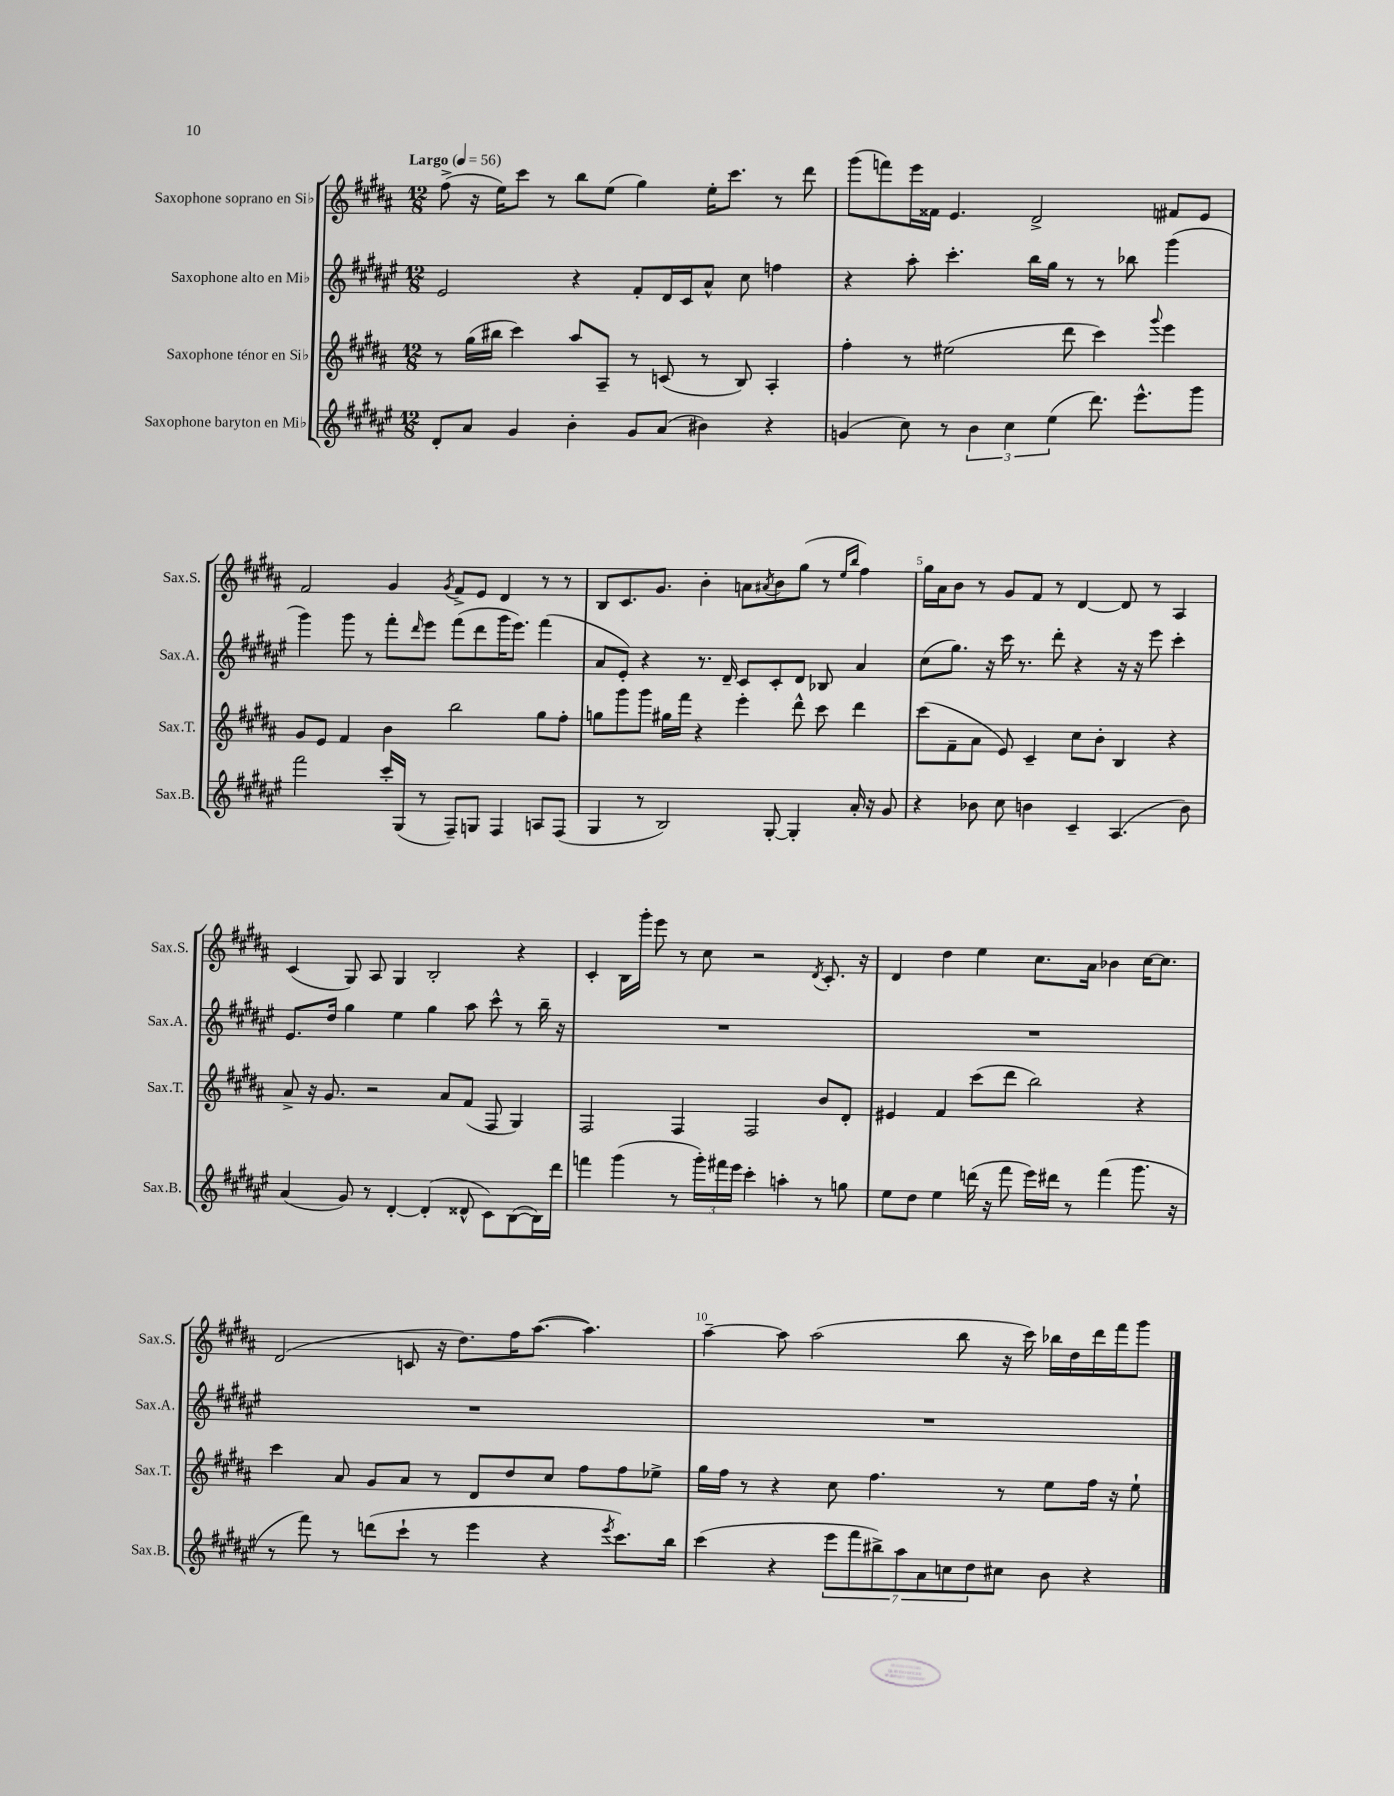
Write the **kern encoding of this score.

**kern	**kern	**kern	**kern
*staff4	*staff3	*staff2	*staff1
*clefG2	*clefG2	*clefG2	*clefG2
*k[f#c#g#d#a#e#]	*k[f#c#g#d#a#]	*k[f#c#g#d#a#e#]	*k[f#c#g#d#a#]
*M12/8	*M12/8	*M12/8	*M12/8
*MM56	*MM56	*MM56	*MM56
8d#'	8r	2e#	(8ff#^
8a#	(16gg#	.	16r
.	16bb#	.	16ee)
4g#	4ccc#)	.	8ccc#
.	.	.	8r
4b'	8aa#	4r	8bb
.	8A#~	.	(8ee
8g#	8r	8f#'	4gg#)
(8a#	(8c	16d#	.
.	.	16c#	.
4b#)	8r	8a#^^	16ee'
.	.	.	8.ccc#
.	8B)	8cc#	.
4r	4A#'	4ff	8r
.	.	.	8ddd#
=	=	=	=
(4g	4ff#'	4r	(8ggg#
.	.	.	8fff)
8cc#)	8r	8aa#'	16eee
.	.	.	16f##
8r	(2ee#	4.ccc#'	4.e
6b	.	.	.
6cc#	.	.	.
.	.	16bb	2d#^
.	.	16gg#	.
(6ee#	.	.	.
.	8ddd#	8r	.
8.ddd#)	4ccc#)	8r	.
.	.	8bb-	.
8.eee#^^	.	.	.
.	8qqggg#	.	.
.	4eee	(4ggg#	8f#
8ggg#	.	.	8e
=	=	=	=
2fff#	8g#	4ggg#)	2f#
.	8e	.	.
.	4f#	8ggg#	.
.	.	8r	.
16ccc#'	4b	8fff#'	4g#
(16G#	.	.	.
.	.	16qqddd#	.
8r	.	8eee#	.
.	.	.	8qg#
8F#~)	2bb	(8fff#	8f#^
8G	.	8ddd#	8e
4F#	.	16ggg#	4d#
.	.	8.eee#)	.
8A	8gg#	(4fff#	8r
(8F#	8ff#'	.	8r
=	=	=	=
4G#	8gg	8a#	8B
.	8ggg#	8e#')	8.c#
8r	8ggg#	4r	.
.	.	.	8.g#
2B)	16gg#	.	.
.	16fff#	.	.
.	4r	8.r	4b'
.	.	16d#~	.
.	4eee'	8c#	8a
.	.	.	8qa#
[8G#'	.	8c#'	8b
4G#']	8ddd#^^	8d#	(8gg#
.	8ccc#	8B-	8r
.	.	.	16qqee
.	.	.	16qqbb
16a#'	4ddd#	4a#	4ff#)
16r	.	.	.
8g#	.	.	.
=	=	=	=
4r	(8ccc#	(8cc#	16gg#
.	.	.	16a#
.	8f#~	8.gg#)	8b
8b-	8a#	.	8r
.	.	16r	.
8cc#	8e)	16ccc#	8g#
.	.	8.r	.
4b	4c#~	.	8f#
.	.	8ddd#'	8r
4c#~	8cc#	4r	[4d#
.	8b'	.	.
(4.A#	4B	16r	8d#]
.	.	16r	.
.	.	8eee#	8r
.	4r	4ccc#'	4A#
8b)	.	.	.
=	=	=	=
(4a#	8a#^	8.e#	(4c#
.	16r	.	.
.	8.g#	16dd#	.
8g#)	.	4gg#	8G#)
8r	2r	.	8A#
[4d#'	.	4ee#	4G#
(4d#']	.	4gg#	2B'
.	8a#	.	.
8d##^^	(8f#	8aa#	.
8c#)	8F#	8ccc#^^	.
([8B	4G#)	8r	4r
16B])	.	16bb~	.
16ddd#	.	16r	.
=	=	=	=
4fff	2F#	1.r	4c#'
(4ggg#	.	.	16B
.	.	.	16ggg#'
.	.	.	8eee
8r	4F#	.	8r
24ggg#')	.	.	8cc#
24fff#	.	.	.
24eee#	.	.	.
4ccc#'	2F#	.	2r
4aa'	.	.	.
.	.	.	8qd#
8r	8b	.	8.c#'
8gg	8d#'	.	.
.	.	.	16r
=	=	=	=
8ee#	4e#	1.r	4d#
8dd#	.	.	.
4ee#	4f#	.	4dd#
(16ddd	(8ccc#	.	4ee
16r	.	.	.
8fff#	8ddd#	.	.
16eee#)	2bb)	.	8.cc#
16ddd#	.	.	.
8r	.	.	.
.	.	.	16a#
(4fff#	.	.	4b-
8.ggg#	4r	.	[16cc#
.	.	.	8.cc#]
16r	.	.	.
=	=	=	=
8r	4ccc#	1.r	(2d#
8fff#)	.	.	.
8r	8a#	.	.
(8ddd	8g#	.	.
8ccc#`	8a#	.	8c
8r	8r	.	16r
.	.	.	8.dd#)
4eee#	8d#	.	.
.	8dd#	.	16ff#
.	.	.	([8.aa#
4r	8cc#	.	.
.	8ff#	.	4.aa#])
8qeee#	.	.	.
8.ccc#)	8ff#	.	.
.	8ee-^	.	.
16bb	.	.	.
=	=	=	=
(4ccc#	16gg#	1.r	[4aa#~
.	16ff#	.	.
.	8r	.	.
4r	4r	.	8aa#]
.	.	.	(2aa#
14eee#	8cc#	.	.
14fff#	.	.	.
.	4.ff#	.	.
14bb#^)	.	.	.
14aa#	.	.	.
14a#	.	.	.
14cc	.	.	.
.	.	.	8bb
14dd#	.	.	.
8cc#	8r	.	16r
.	.	.	16ccc#)
8b	8ee	.	16bb-
.	.	.	16dd#
4r	16ff#	.	16ddd#
.	16r	.	16fff#
.	8ee`	.	8ggg#
==	==	==	==
*-	*-	*-	*-
